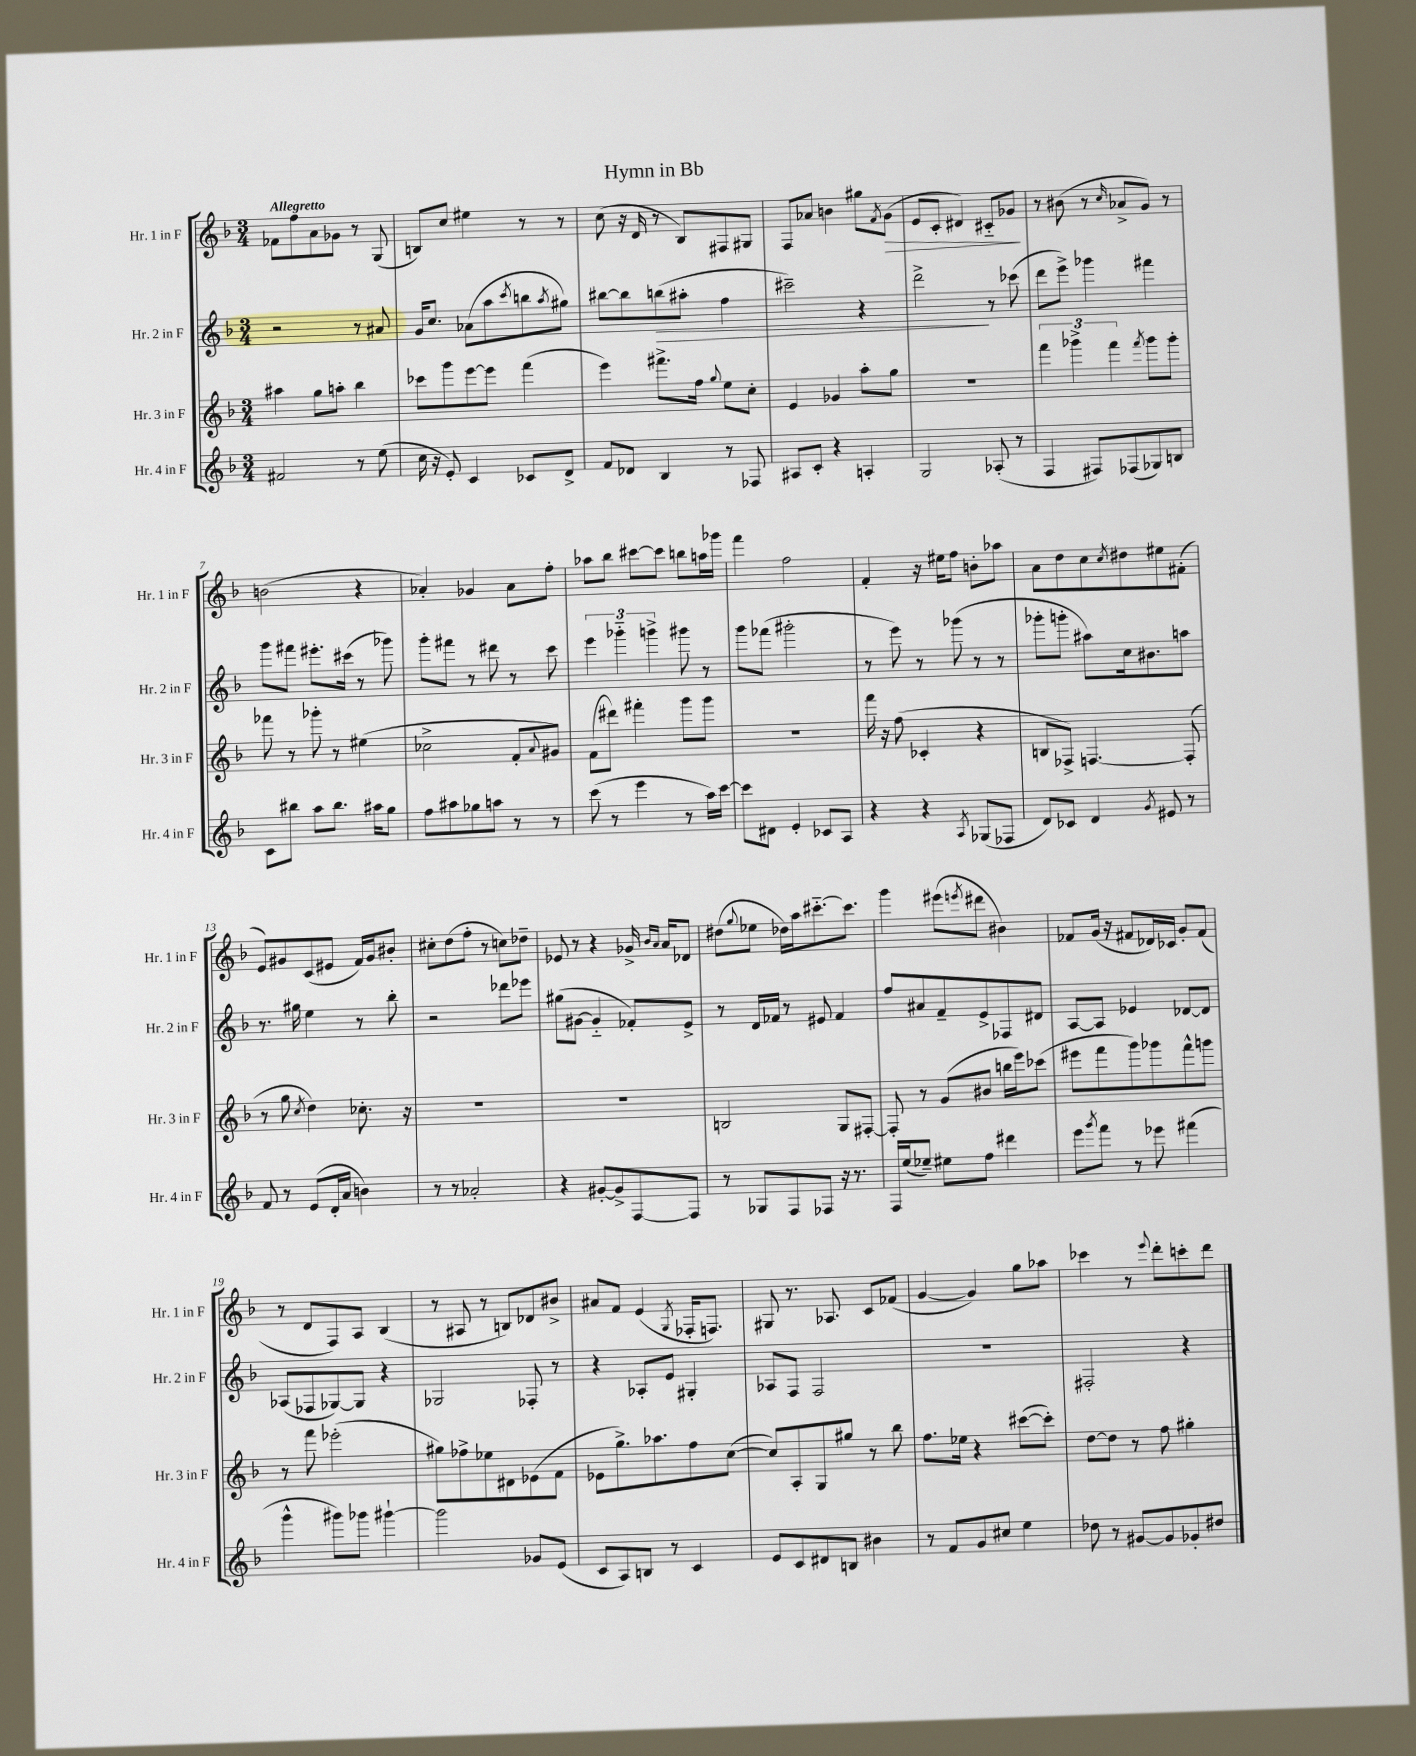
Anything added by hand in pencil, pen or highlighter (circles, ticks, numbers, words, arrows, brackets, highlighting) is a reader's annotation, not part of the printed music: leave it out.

**kern	**kern	**kern	**kern
*staff4	*staff3	*staff2	*staff1
*clefG2	*clefG2	*clefG2	*clefG2
*k[b-]	*k[b-]	*k[b-]	*k[b-]
*M3/4	*M3/4	*M3/4	*M3/4
2f#	4aa#	2r	8f-
.	.	.	8ff
.	8gg	.	8a
.	8aa'	.	8g-
8r	4bb-	8r	8r
(8ee	.	8a#	(8G
=	=	=	=
16cc	8ccc-	16g	8B)
16r	.	8.cc	.
8e')	8ggg	.	8cc
4c	[8eee	(8a-	4ee#
.	8eee]	8aa	.
.	.	8qccc	.
8c-	(4fff	8bb	8r
.	.	8qaa	.
8d^	.	8gg#)	8r
=	=	=	=
8f	4eee)	[8bb#	(8cc
8d-	.	8bb#]	16r
.	.	.	16d
4B-	8.fff#^	(8bb	8r
.	.	8aa#'	8B-)
.	16ff	.	.
.	8qqgg	.	.
8r	8ee	4ff	8F#
8F-	8cc'	.	8G#
=	=	=	=
8A#	4e	2ccc#~)	8F
8c'	.	.	8a-
4r	4g-	.	4b
4A'	8aa'	4r	8gg#
.	.	.	8qf
.	8gg	.	(8g
=	=	=	=
2G	2.r	2ddd^	8e
.	.	.	8c'
.	.	.	4d#)
(8A-'	.	8r	8c#'~
8r	.	(8ccc-	8g-
=	=	=	=
4F	6fff	8ddd	8r
.	.	8eee^)	(8b#
.	6ggg-^	.	.
8F#)	.	4ggg-	8r
.	6fff	.	.
.	.	.	16qqcc
(8F-	.	.	8a-^
.	8qfff	.	.
8G-)	8ggg-	4fff#	8g)
8B	8ggg-'	.	8r
=	=	=	=
8c	8fff-	8ggg	(2b
8bb#	8r	8fff#	.
8aa	8ggg-'	8.eee#'	.
8.bb#	8r	.	.
.	.	(16ccc#	.
.	(4ee#	8r	4r
16aa#	.	.	.
8gg	.	8ggg-)	.
=	=	=	=
8ff	2cc-^	8ggg'	4a-')
8aa#	.	8fff#	.
8gg-	.	8r	4g-
8aa	.	8ddd#	.
8r	8f'	8r	8a-
.	8qqa	.	.
8r	8g#)	8ccc	8ff'
=	=	=	=
(8ccc	(8f	6eee	8aa-
8r	8ddd#)	.	8bb-
.	.	6ggg-'~	.
4eee	4fff#'	.	[8ccc#
.	.	6ggg^	.
.	.	.	8ccc#]
8r	8ggg	8ggg#	8bb
16aa)	8ggg	8r	16aa
[16ccc	.	.	16ggg-
=	=	=	=
8ccc]	2.r	8ggg	4fff
8d#	.	(8fff-	.
4e'	.	2ggg#'	2ff
8c-	.	.	.
8A	.	.	.
=	=	=	=
4r	16fff	8r	4f'
.	16r	.	.
.	(8ff	8eee)	.
4r	4c-'	8r	16r
.	.	.	16ee#
.	.	(8ggg-	8ff
8qA	.	.	.
(8G-	4r	8r	8b'
8F-	.	8r	8aa-
=	=	=	=
8d)	8B	8ggg-'	8a
8c-	8F-^)	8ggg'	8dd
4d	[4.F	8aa#)	8cc
.	.	.	8qcc
.	.	16cc	8dd#
.	.	8.b#	.
8qg	.	.	.
8e#	.	.	8ee#
8r	(8F']	8aa	(8f#'
=	=	=	=
8f	8r	8.r	8e)
8r	8gg	.	8g#
.	.	16gg#	.
.	8qcc	.	.
(8e	4dd)	4ee	(8c
16d'	.	.	8e#
16a	.	.	.
4b)	8.cc-'	8r	16f)
.	.	.	16g#
.	.	8bb-'	8b#'
.	16r	.	.
=	=	=	=
8r	2.r	2r	8cc#'
8r	.	.	(8dd
2a-'	.	.	8ff'
.	.	.	8r
.	.	8ddd-	8cc)
.	.	8eee-	8dd-~
=	=	=	=
4r	2.r	(8gg#	8e-
.	.	[8g#	8r
[8g#'	.	4g#'~]	4r
8g#^]	.	.	.
[8F	.	8f-')	16g-^
.	.	.	16qqb-
.	.	.	16qqa
.	.	.	16a
8F]	.	8e^	8d-
=	=	=	=
8r	2B	8r	(8dd#
.	.	.	8qqgg
8G-	.	16d	8ee-
.	.	16f-	.
8F	.	8r	16dd-)
.	.	.	16aa
8F-	.	8e#	[8.ccc#'~
16r	8G	4f-	.
8.r	.	.	8.ccc#]
.	[8F#'	.	.
=	=	=	=
16F	8F#']	8ff	4ggg
(16ee	.	.	.
8ee-~)	8r	8a#	.
8ee#	(8g	8f~	(8eee#
.	.	.	8qeee
8ff	8b#	8e^	8ddd#
4ddd#	16bb	8F-	4b#)
.	16eee)	.	.
.	(8ccc-	8d#	.
=	=	=	=
8eee	8eee#	[8A	8f-
8qggg	.	.	.
8fff	8fff	8A]	(16g
.	.	.	16r
8r	8ggg)	4e-	8f#
8eee-	8ggg-	.	16d-)
.	.	.	16c-
(4fff#	8fff^^	[8d-	8g'
.	8ggg	8d-]	(8f#
=	=	=	=
4ggg^^	8r	(8A-	8r
.	8fff	8F-	8d
8ggg#)	(2eee-'	[8G-)	8F)
8ggg-	.	8G-]	8A
[4ggg#`	.	4r	(4B-
=	=	=	=
2ggg#]	8gg#)	2G-	8r
.	8ff-^	.	8A#
.	8ee-	.	8r
.	8d#	.	8B)
8g-	(8e-	8F-'	8d-
(8e	8f	8r	8b#^
=	=	=	=
8c	8e-	4r	8a#
8A)	8.gg^)	.	8f
8B	.	8A-'	(4e
.	8.aa-	.	.
8r	.	8e	.
.	.	.	8qG
4c	8ff	4G#'	16F-'
.	.	.	8.F)
.	([8cc	.	.
=	=	=	=
8e	8cc])	8A-	8G#
8c	8A'	8F	8.r
8d#	8G	2F	.
.	.	.	8.A-
8B	8gg#	.	.
4b#	8r	.	8c
.	8bb-	.	(8f-
=	=	=	=
8r	8.ff	2.r	[4g
8f	.	.	.
.	16ee-	.	.
8g	4r	.	4g])
8cc#	.	.	.
4ee	([8ccc#	.	8gg
.	8ccc#'])	.	8aa-
=	=	=	=
8dd-	[8dd	2F#'	4ccc-
8r	8dd]	.	.
[8g#	8r	.	8r
.	.	.	8qqeee
8g#]	8ff	.	8ddd'
8g-'	4gg#'	4r	8ccc'
8dd#	.	.	8ddd
==	==	==	==
*-	*-	*-	*-
